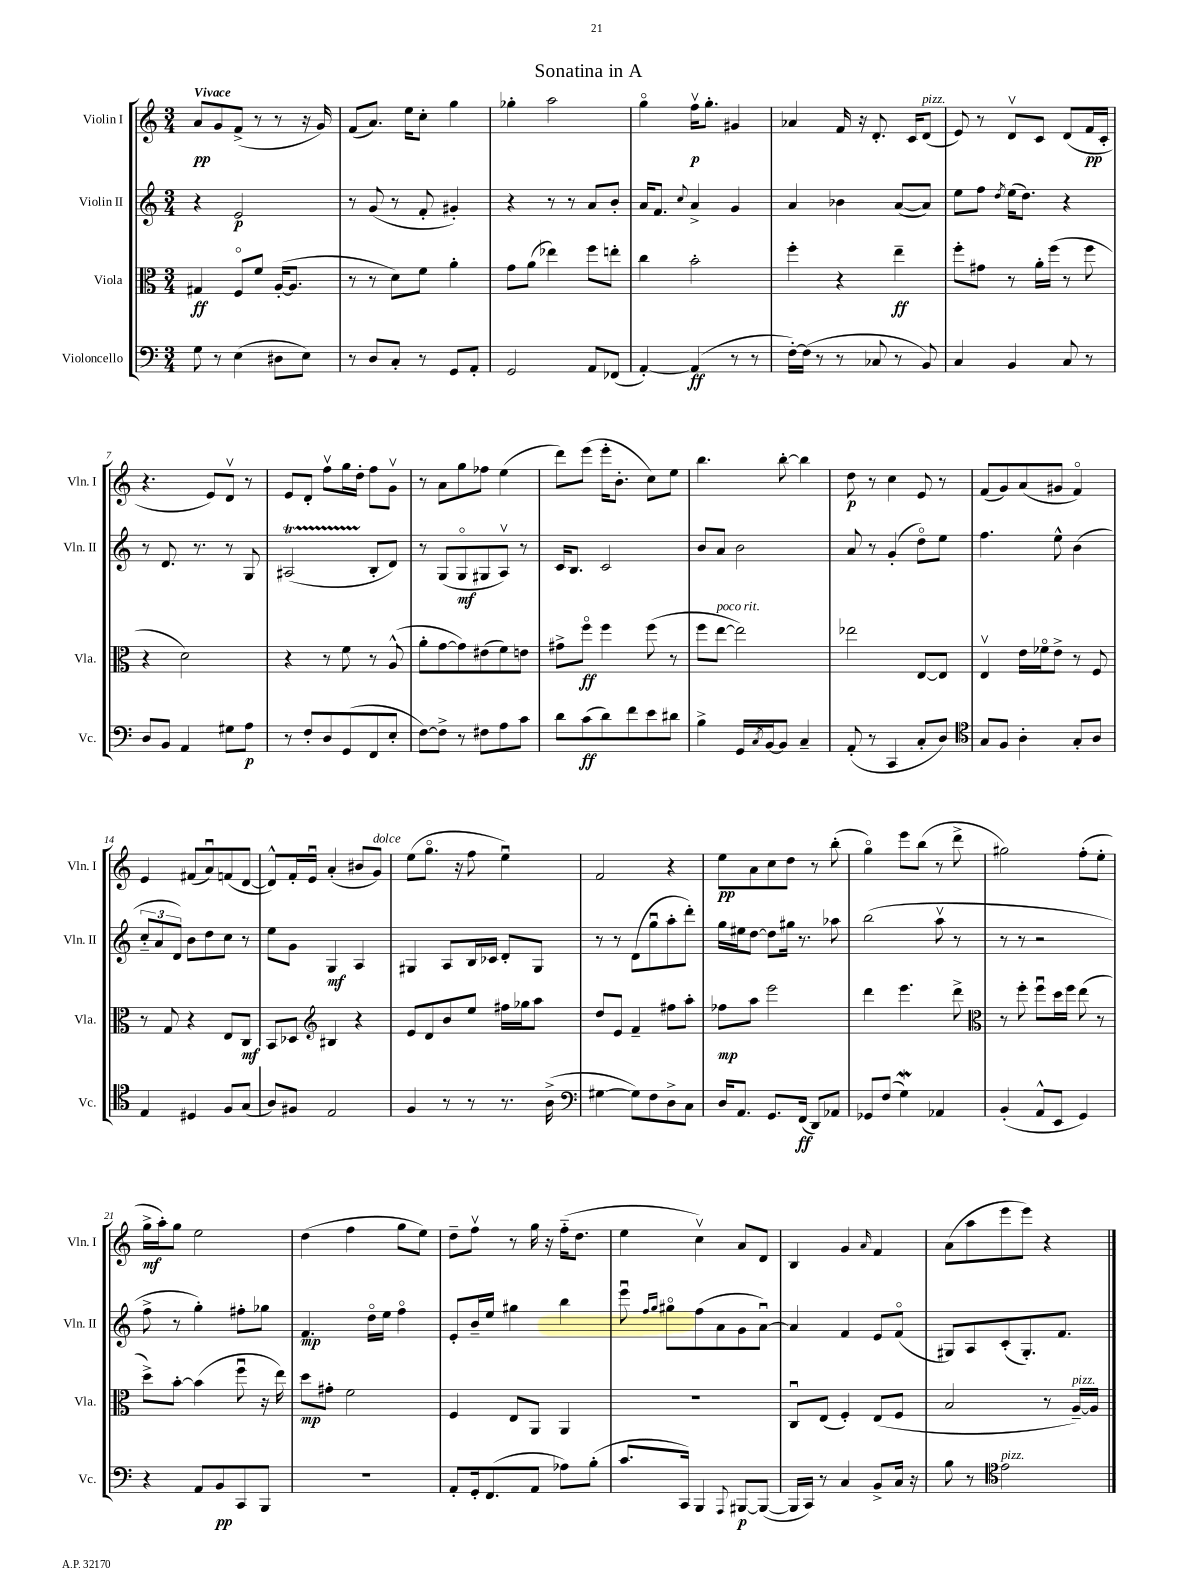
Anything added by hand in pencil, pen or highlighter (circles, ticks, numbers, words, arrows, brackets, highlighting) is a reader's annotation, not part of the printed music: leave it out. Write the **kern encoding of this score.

**kern	**kern	**kern	**kern
*staff4	*staff3	*staff2	*staff1
*clefF4	*clefC3	*clefG2	*clefG2
*k[]	*k[]	*k[]	*k[]
*M3/4	*M3/4	*M3/4	*M3/4
8G	4G#	4r	8a
8r	.	.	8g
(4E	8Fo	2e	(8f^
.	8f	.	8r
8D#	([16A'	.	8r
.	8.A]	.	.
8E)	.	.	16r
.	.	.	16g)
=	=	=	=
8r	8r	8r	(8f
8D	8r	(8g	8.a)
8C'	8d)	8r	.
.	.	.	16ee
8r	8f	8f'	8cc'
8GG	4a'	4g#')	4gg
8AA'	.	.	.
=	=	=	=
2GG	8g	4r	4gg-'
.	(8a	.	.
.	4ee-)	8r	2aa
.	.	8r	.
8AA	8ff	8a	.
(8FF-	8ee'	8b'	.
=	=	=	=
[4AA')	4cc	16a	4ggo
.	.	8.f	.
.	.	8qqcc	.
(4AA]	2b'	4a^	16ffv
.	.	.	8.gg'
8r	.	4g	4g#
8r	.	.	.
=	=	=	=
[16F')	4ff'	4a	4a-
(16F]	.	.	.
8r	.	.	.
8r	4r	4b-	16f
.	.	.	16r
8C-	.	.	8.d'
8r	4ee~	([8a	.
.	.	.	16c
8BB)	.	8a])	(8d
=	=	=	=
4C	8ff'	8ee	8e)
.	8g#	8ff	8r
.	.	8qdd	.
4BB	8r	(16ee	8dv
.	.	8.dd)	.
.	16a'	.	8c
.	(16ff	.	.
8C	8r	4r	(8d
8r	8ff	.	16f
.	.	.	16c'
=	=	=	=
8D	4r	8r	4.r
8BB	.	8.d	.
4AA	2d)	.	.
.	.	8.r	.
.	.	.	8e)
8G#	.	8r	8dv
8A	.	8G	8r
=	=	=	=
8r	4r	(2A#	8e
8F'	.	.	8d'
8D	8r	.	8ffv
(8GG	8f	.	16gg
.	.	.	16dd'
8FF	8r	8B'	8ff
8E'	(8A^^	8d)	8gv
=	=	=	=
[8F)	8a'	8r	8r
8F^]	[8g	(8G	8a
8r	8g])	8Go	8gg
8F#	(8e#	8G#	8ff-
8A	8f)	8Av)	(4ee
8c	8e	8r	.
=	=	=	=
8d	8g#^	16c	8ddd)
.	.	8.B	.
(8c	8ffo	.	(8eee
8d)	4ff	2c	16eee'
.	.	.	8.b'
8f	.	.	.
8e	(8ff	.	8cc)
8d#	8r	.	8ee
=	=	=	=
4B^	8ff	8b	4.bb
.	[8ee	8a	.
16GG	2ee])	2b	.
8qC	.	.	.
[16BB	.	.	.
8BB]	.	.	[8bb'
4C~	.	.	4bb]
=	=	=	=
(8AA'	2ee-	8a	8dd
8r	.	8r	8r
4CC	.	(4g'	4cc
8C'	[8E	8ddo)	8e
8D)	8E]	8ee	8r
=	=	=	=
*clefC4	*	*	*
8G	4Ev	4.ff	(8f
8F	.	.	8g)
4A'	16e	.	(8a
.	16f-o	.	.
.	8e^	8ee^^	8g#
8G'	8r	(4b	4fo)
8A	8F	.	.
=	=	=	=
4E	8r	12cc'~	4e
.	.	12a	.
.	8G	.	.
.	.	12d)	.
4D#	4r	8b	(8f#
.	.	8dd	8au)
8F	8E	8cc	(8f
(8G	8C	8r	[8d
=	=	=	=
8A)	8BB	8ee	8d^^])
8F#	8D-	8g	16f'
.	.	.	16eu
*	*clefG2	*	*
2E	4B#	4G	(4a'
.	4r	4A	8b#
.	.	.	8g)
=	=	=	=
4F	8e	4G#	(8ee
.	8d	.	8.ggo
8r	8b	8A	.
.	.	.	16r
8r	8ee	16B	8ff
.	.	16c-	.
8.r	16ff#	8d'	4eeu)
.	16gg-	.	.
.	8aa	8G#	.
(16A^	.	.	.
=	=	=	=
*clefF4	*	*	*
[4G#	8dd	8r	2f
.	8e	8r	.
8G#])	4f~	(8d	.
8F	.	8ggu	.
8D^	8ff#	8aa'	4r
8C	8aa'	8ddd')	.
=	=	=	=
16D	8ff-	16gg	8ee
8.AA	.	16ee#	.
.	8aa	[8dd	8a
8.GG	2eee	8dd]	8cc
.	.	16gg#	8dd
(16FF	.	8.r	.
8DD)	.	.	8r
8AA-	.	8aa-	(8bb'
=	=	=	=
8GG-	4ddd	(2bb	4ggo)
(8F	.	.	.
4G)	4.eee	.	8eee
.	.	.	(8bb
4AA-	.	8aav	8r
.	8ddd^	8r	8ddd^
=	=	=	=
*	*clefC3	*	*
(4BB'	8r	8r	2gg#)
.	8ff'	8r	.
8AA^^	8ffu	2r	.
8EE	16dd	.	.
.	16ff	.	.
4GG)	(8ee	.	(8ff'
.	8r	.	8ee'
=	=	=	=
4r	8dd^)	8ff^	16gg^
.	.	.	16aa')
.	[8b'	8r	8gg
8AA	(4b]	4gg')	2ee
8BB	.	.	.
8CC	8ffu	8ff#'	.
8BBB	16r	8gg-	.
.	16ee)	.	.
=	=	=	=
2.r	8dd	4.f	(4dd
.	8g#'	.	.
.	2f	.	4ff
.	.	16ddo	.
.	.	16ee	.
.	.	4ffo	8gg
.	.	.	8ee)
=	=	=	=
8AA'	4F	8e'	8dd~
16GG'	.	16b~	8ffv
(8.FF	.	16ee	.
.	8E	4gg#	8r
8AA	8AA	.	16gg
.	.	.	16r
8A-)	4AA	4bb	(16ff'~
.	.	.	8.dd
(8B'	.	.	.
=	=	=	=
8.c	2.r	8eeeu	4ee
.	.	16qqff	.
.	.	16qqgg	.
.	.	8gg#o	.
16CC)	.	.	.
4BBB	.	(8ff	4ccv)
.	.	8a	.
8qqAAA	.	.	.
[8BBB#	.	8g	8a
(8BBB#_	.	[8au)	8d
=	=	=	=
16BBB#]	8Cu	4a]	4B
16CC)	.	.	.
8r	(8E	.	.
4C	4F')	4f	4g
.	.	.	16qqa
8BB^	(8E	8e	4f
16C	8F	(8fo	.
16r	.	.	.
=	=	=	=
8B	2B	8G#)	(8a
8r	.	8A	8aa
*clefC4	*	*	*
2e	.	(8c'	8eee
.	.	8.G#')	8eee)
.	8r	.	4r
.	.	8.f	.
.	[16A~)	.	.
.	16A]	.	.
==	==	==	==
*-	*-	*-	*-
